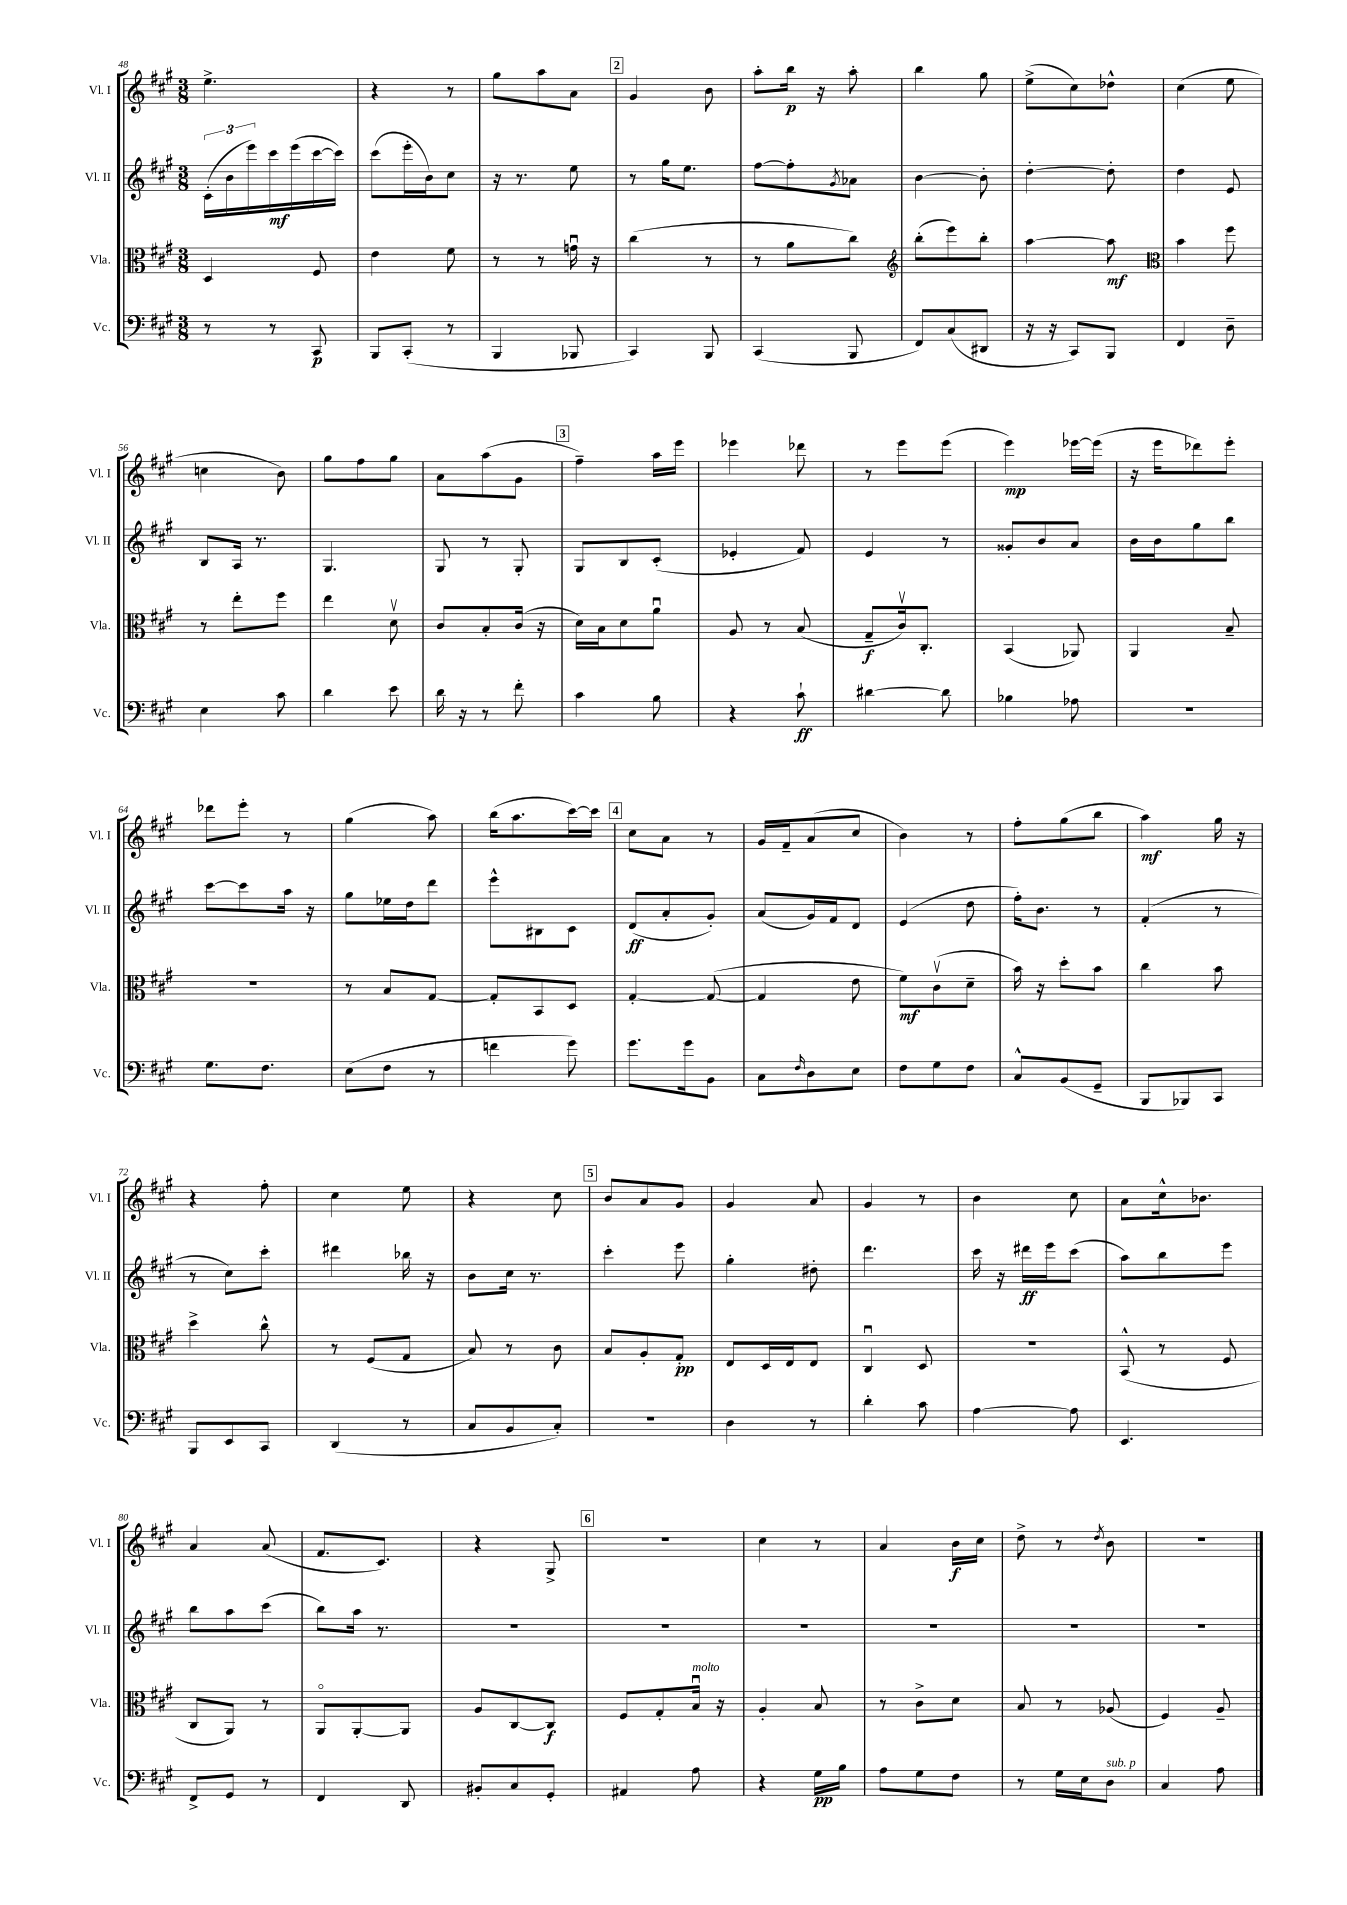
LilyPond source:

<<
\new StaffGroup <<
\new Staff = "s0" \with { instrumentName = "Vl. I" shortInstrumentName = "Vl. I" } {
    \clef treble \key a \major \numericTimeSignature \time 3/8
    e''4.-> |
    r4 r8 |
    gis''8 a''8 a'8 |
    \mark \markup { \box "2" } gis'4 b'8 |
    a''8-. b''16\p r16 a''8-. |
    b''4 gis''8 |
    e''8->( cis''8) des''8-^ |
    cis''4( e''8 |
    c''4 b'8) |
    gis''8 fis''8 gis''8 |
    a'8 a''8( gis'8 |
    \mark \markup { \box "3" } fis''4--) a''16 e'''16 |
    ees'''4 des'''8 |
    r8 e'''8 e'''8( |
    e'''4\mp) ees'''16~ ees'''16( |
    r16 e'''16 des'''8) e'''8-. |
    des'''8 e'''8-. r8 |
    gis''4( a''8) |
    b''16( a''8. cis'''16~) cis'''16 |
    \mark \markup { \box "4" } cis''8 a'8 r8 |
    gis'16 fis'16-- a'8( cis''8 |
    b'4) r8 |
    fis''8-. gis''8( b''8 |
    a''4\mf) gis''16 r16 |
    r4 fis''8-. |
    cis''4 e''8 |
    r4 cis''8 |
    \mark \markup { \box "5" } b'8 a'8 gis'8 |
    gis'4 a'8 |
    gis'4 r8 |
    b'4 cis''8 |
    a'8 cis''16-^ bes'8. |
    a'4 a'8( |
    fis'8. cis'8.) |
    r4 gis8-> |
    \mark \markup { \box "6" } R4. |
    cis''4 r8 |
    a'4 b'16\f cis''16 |
    d''8-> r8 \acciaccatura { d''8 } b'8 |
    R4. \bar "|." |
}
\new Staff = "s1" \with { instrumentName = "Vl. II" shortInstrumentName = "Vl. II" } {
    \clef treble \key a \major \numericTimeSignature \time 3/8
    \tuplet 3/2 { cis'16-.( b'16 e'''16) } cis'''16\mf e'''16( cis'''16~ cis'''16) |
    cis'''8( e'''16-. b'16) cis''8 |
    r16 r8. e''8 |
    \mark \markup { \box "2" } r8 gis''16 e''8. |
    fis''8~ fis''8-. \acciaccatura { gis'8 } aes'8 |
    b'4~ b'8-. |
    d''4~-. d''8-. |
    d''4 e'8 |
    b8 a16 r8. |
    gis4. |
    gis8 r8 gis8-. |
    \mark \markup { \box "3" } gis8 b8 cis'8-.( |
    ees'4-. fis'8) |
    e'4 r8 |
    gisis'8-. b'8 a'8 |
    b'16 b'16 gis''8 b''8 |
    cis'''8~ cis'''8 a''16 r16 |
    gis''8 ees''16 d''16 d'''8 |
    e'''8-^ bis8 cis'8 |
    \mark \markup { \box "4" } d'8\ff( a'8-. gis'8-.) |
    a'8( gis'16) fis'16 d'8 |
    e'4( d''8 |
    fis''16-.) b'8. r8 |
    fis'4-.( r8 |
    r8 cis''8) cis'''8-. |
    dis'''4 bes''16 r16 |
    b'8 cis''16 r8. |
    \mark \markup { \box "5" } cis'''4-. e'''8 |
    gis''4-. dis''8-. |
    d'''4. |
    cis'''16 r16 dis'''16\ff e'''16 cis'''8( |
    a''8) b''8 e'''8 |
    b''8 a''8 cis'''8( |
    b''8) a''16 r8. |
    R4. |
    \mark \markup { \box "6" } R4. |
    R4. |
    R4. |
    R4. |
    R4. \bar "|." |
}
\new Staff = "s2" \with { instrumentName = "Vla." shortInstrumentName = "Vla." } {
    \clef alto \key a \major \numericTimeSignature \time 3/8
    d4 fis8 |
    e'4 fis'8 |
    r8 r8 g'16\downbow r16 |
    \mark \markup { \box "2" } cis''4( r8 |
    r8 a'8 cis''8) |
    \clef treble b''8-.( e'''8) b''8-. |
    a''4~ a''8\mf |
    \clef alto b'4 fis''8 |
    r8 e''8-. fis''8 |
    e''4 d'8\upbow |
    cis'8 b8-. cis'16( r16 |
    \mark \markup { \box "3" } d'16) b16 d'8 a'8\downbow |
    a8 r8 b8( |
    gis8--\f cis'16\upbow) cis8.-. |
    b,4( aes,8) |
    a,4 b8-- |
    R4. |
    r8 b8 gis8~ |
    gis8-. b,8 d8 |
    \mark \markup { \box "4" } gis4~-. gis8~( |
    gis4 e'8 |
    fis'8\mf) cis'8\upbow( d'8-- |
    b'16) r16 d''8-. b'8 |
    cis''4 b'8 |
    d''4-> cis''8-^ |
    r8 fis8( gis8 |
    b8) r8 cis'8 |
    \mark \markup { \box "5" } b8 a8-. gis8-.\pp |
    e8 d16 e16 e8 |
    cis4\downbow d8 |
    R4. |
    b,8-^( r8 fis8 |
    cis8 a,8) r8 |
    a,8\flageolet a,8~-. a,8 |
    a8 cis8~ cis8\f |
    \mark \markup { \box "6" } fis8 gis8-. b16\downbow^\markup { \italic "molto" } r16 |
    a4-. b8 |
    r8 cis'8-> d'8 |
    b8 r8 aes8( |
    fis4) a8-- \bar "|." |
}
\new Staff = "s3" \with { instrumentName = "Vc." shortInstrumentName = "Vc." } {
    \clef bass \key a \major \numericTimeSignature \time 3/8
    r8 r8 cis,8\p |
    b,,8 cis,8-.( r8 |
    b,,4 bes,,8 |
    \mark \markup { \box "2" } cis,4) b,,8 |
    cis,4( b,,8 |
    fis,8) cis8( dis,8 |
    r16 r16 cis,8) b,,8 |
    fis,4 d8-- |
    e4 cis'8 |
    d'4 e'8 |
    d'16 r16 r8 fis'8-. |
    \mark \markup { \box "3" } cis'4 b8 |
    r4 cis'8-!\ff |
    dis'4~ dis'8 |
    bes4 aes8 |
    R4. |
    gis8. fis8. |
    e8( fis8 r8 |
    f'4 gis'8) |
    \mark \markup { \box "4" } gis'8. gis'16 b,8 |
    cis8 \grace { fis16 } d8 e8 |
    fis8 gis8 fis8 |
    cis8-^ b,8( gis,8-- |
    b,,8 bes,,8) cis,8 |
    b,,8 e,8 cis,8 |
    d,4( r8 |
    cis8 b,8 cis8-.) |
    \mark \markup { \box "5" } R4. |
    d4 r8 |
    d'4-. cis'8 |
    a4~ a8 |
    e,4. |
    fis,8-> gis,8 r8 |
    fis,4 d,8 |
    bis,8-. cis8 gis,8-. |
    \mark \markup { \box "6" } ais,4 a8 |
    r4 gis16\pp b16 |
    a8 gis8 fis8 |
    r8 gis16 e16 d8^\markup { \italic "sub. p" } |
    cis4 a8 \bar "|." |
}
>>
>>
\layout { \context { \Score currentBarNumber = #48 } }
